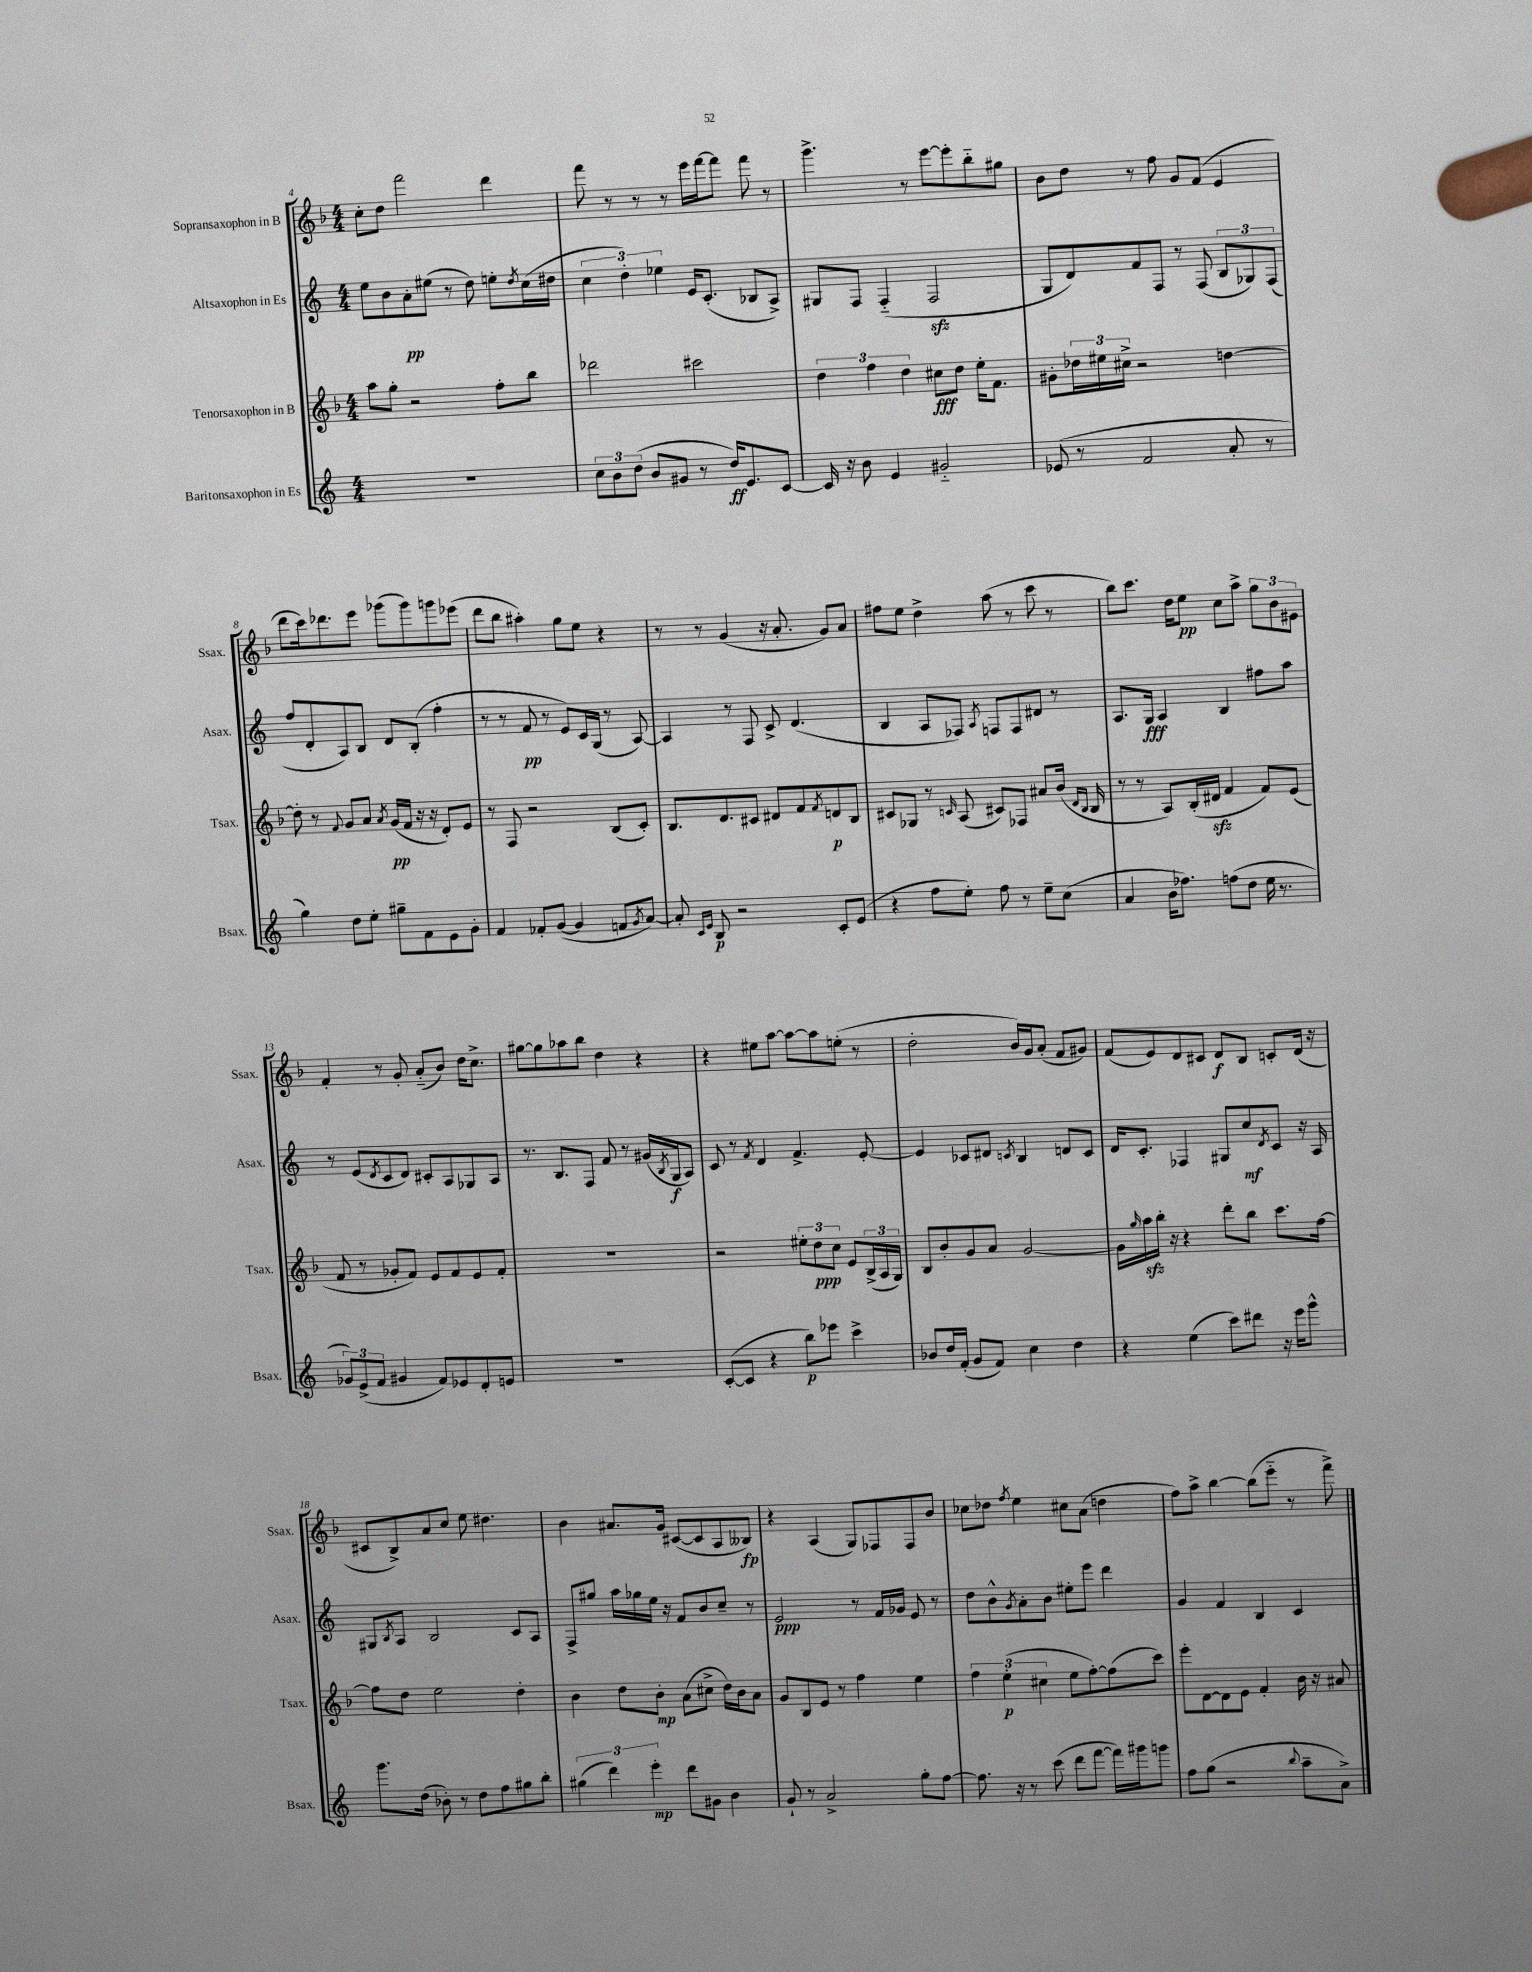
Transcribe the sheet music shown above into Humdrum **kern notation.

**kern	**kern	**kern	**kern
*staff4	*staff3	*staff2	*staff1
*clefG2	*clefG2	*clefG2	*clefG2
*k[]	*k[b-]	*k[]	*k[b-]
*M4/4	*M4/4	*M4/4	*M4/4
1r	8aa	8ee	8cc'
.	8gg'	8b	8dd
.	2r	8a'	2fff
.	.	(8ee#	.
.	.	8r	.
.	.	8dd)	.
.	8ff'	8ee'	4ddd
.	.	8qdd	.
.	8bb-	(16cc	.
.	.	16dd#	.
=	=	=	=
12cc	2ddd-	6cc	8fff
12b	.	.	.
.	.	.	8r
(12dd	.	6dd')	.
8b	.	.	8r
.	.	6ee-	.
8g#	.	.	8r
8r	2ccc#	16e	16eee
.	.	(8.c'	[16fff
16dd)	.	.	8fff]
8.e	.	.	.
.	.	8B-	8fff
[8c	.	8A^)	8r
=	=	=	=
16c]	6dd	8G#	4.ggg^
16r	.	.	.
8b	.	8F	.
.	6ff	.	.
4e	.	(4F'~	.
.	6dd	.	.
.	.	.	8r
2g#'~	8cc#	2F	[8eee
.	8dd	.	8eee']
.	16ee'	.	8bb-'~
.	8.f	.	.
.	.	.	8gg#
=	=	=	=
(8e-	8g#'	8G	8b-
8r	24dd-	8d)	8dd
.	24ee#	.	.
.	24cc#^	.	.
2f	2r	8f	8r
.	.	8F	8ff
.	.	8r	8g
.	.	(8F	(8f
8a'	[4dd	12B	4e
.	.	12G-)	.
8r	.	.	.
.	.	(12F	.
=	=	=	=
4gg)	8dd']	8ff	8ddd
.	8r	8d'	16ccc)
.	.	.	8.ddd-
.	8qqf	.	.
8dd	8g	8A)	.
8ee'	8a	8B	8eee
.	8qa	.	.
8gg#~	(16g	8d	(8ggg-
.	16f	.	.
8f	16r	(8B'	8ggg-)
.	16r	.	.
8e	8d')	4ff'	8ggg
8g'	8e	.	(8eee-
=	=	=	=
4f	8r	8r	8ddd
.	8F	8r	8bb-
8f-'	2r	8f	4aa#')
([8g	.	8r	.
4g]	.	8e)	8gg
.	.	16c	8ee
.	.	(16G	.
8f	(8B-	8r	4r
8qg	.	.	.
[8a)	8c')	[8A)	.
=	=	=	=
8a']	8.B-	4A]	8r
16qqc	.	.	.
16qqe	.	.	.
8B	.	.	8r
.	8.d	.	.
2r	.	8r	(4g
.	8c#	8F	.
.	8d#	8c^	16r
.	.	.	8.a'
.	8f	(4.d	.
.	8qf	.	.
8c'	8d	.	8g)
(8e	8B-	.	8a
=	=	=	=
4r	8c#	4B	8ff#
.	8G-	.	8ee
8ff	8r	8A	4dd^
.	16qqc	.	.
8ee')	(8A	8F-)	.
.	.	8qA	.
8ff	8c#)	8F	(8aa
8r	8F-	8F	8r
8ee~	8a#	8d#	8ccc
(8cc	(16b-	8r	8r
.	16qqd	.	.
.	16qqB-	.	.
.	16B-	.	.
=	=	=	=
4a	8r	8.A	8bb-)
.	8r	.	8.ccc
.	.	16G	.
16b	8A)	4A	.
8.ff-)	.	.	16dd
.	(16B-'	.	8ee
.	16d#	.	.
(8ff	4f	4B	8cc
8dd	.	.	8aa^
16ee	8f)	8ff#	12gg
8.r	.	.	.
.	.	.	12b-
.	(8e	8aa	.
.	.	.	12e#
=	=	=	=
12g-)	8f	8r	4f'
(12e^	.	.	.
.	8r	(8e	.
12f	.	.	.
.	.	8qd	.
4g#	8g-'	8c	8r
.	8f)	8d)	8g'
8f)	8e	8c#'	(8a'~
8e-	8f	8A	8b-)
8d'	8e	8G-	16dd
.	.	.	8.cc^
8e	8f'	8A	.
=	=	=	=
1r	1r	8.r	[8gg#
.	.	.	8gg#]
.	.	8.B	.
.	.	.	8aa-
.	.	8F	8bb-
.	.	8f	4dd
.	.	8r	.
.	.	(16g#	4r
.	.	8qB	.
.	.	16G	.
.	.	8A)	.
=	=	=	=
([8c'	2r	8c	4r
8c]	.	8r	.
.	.	8qf	.
4r	.	4d	8ee#
.	.	.	[8aa
8bb)	12ee#'	4.f^	8aa_
.	12dd	.	.
8eee-	.	.	8aa]
.	12cc	.	.
4ccc^	8e	.	(8ee'
.	(24B-^	[8e'	8r
.	24A	.	.
.	24G)	.	.
=	=	=	=
8b-	8B-	4e]	2dd'
16dd	8b-'	.	.
(16f'	.	.	.
8g	8g	8c-	.
8f)	8a	8d#	.
.	.	8qc	.
4cc	[2g	4B	16b-)
.	.	.	16g
.	.	.	(8a'
4dd	.	8d	8f
.	.	8c	8g#)
=	=	=	=
4r	16g]	16d	(8f
.	16qqgg	.	.
.	16aa	8.c'	.
.	16bb-'	.	8e)
.	16r	.	.
(4ee	4r	4F-	8d
.	.	.	8c#
8ccc)	8ddd'	8G#	8d
8ddd#	8bb-	8cc	8B-
.	.	8qd	.
16r	8.ccc	8c	8c'
16eee	.	.	.
8ggg^^	.	16r	(16d
.	[16ff	16A	16r
=	=	=	=
8.ggg	8ff]	8G#	8c#
.	.	8qB	.
.	8dd	8A	8B-^)
(16dd	.	.	.
8b-')	2ee	2B	8a
8r	.	.	8cc
8dd	.	.	8ee
8ff	.	.	4.dd#
8gg#	4dd'	8c	.
8bb'	.	8A	.
=	=	=	=
(6gg#	4b-	8F^	4b-
.	.	8gg#	.
6ddd)	.	.	.
.	8dd	16aa	8.a#
.	.	16gg-	.
6eee'	.	.	.
.	8b-'	16ee	.
.	.	16r	16g
8ddd	(8a	8f	([8c#
8g#	8cc#^	8b	8c#]
4b	16dd)	8cc~	8A
.	16b-	.	.
.	8a	8r	8B--)
=	=	=	=
8g`	8g	2e	4r
8r	8B-	.	.
2a^	8e	.	(4A
.	8r	.	.
.	4ff	8r	8G)
.	.	16f	8F-
.	.	16g-	.
8gg'	4ee	8e	8F-
[8ff	.	8r	8b-
=	=	=	=
8.ff]	6ff	8dd	8cc-
.	.	8b^^	8dd-
.	(6ee'	.	.
16r	.	.	.
.	.	8qg	8qff
8r	.	8a'	4ee
.	6cc#	.	.
(8ccc	.	8b	.
8ddd	8ee	8ee#'	8cc#
[8fff	[8ff')	8eee	(8a
16fff])	(8ff]	4ddd	4dd
16ggg#	.	.	.
8ggg	8ccc)	.	.
=	=	=	=
8ff	8eee'	4g	8ff)
(8gg	[8d	.	8aa^
2r	8d]	4f	[4bb-
.	8e	.	.
.	4f'	4B	(8bb-]
.	.	.	8eee'~
8qqbb	.	.	.
8aa~	16b-	4c	8r
.	16r	.	.
8a^)	8a#	.	8fff^)
==	==	==	==
*-	*-	*-	*-
